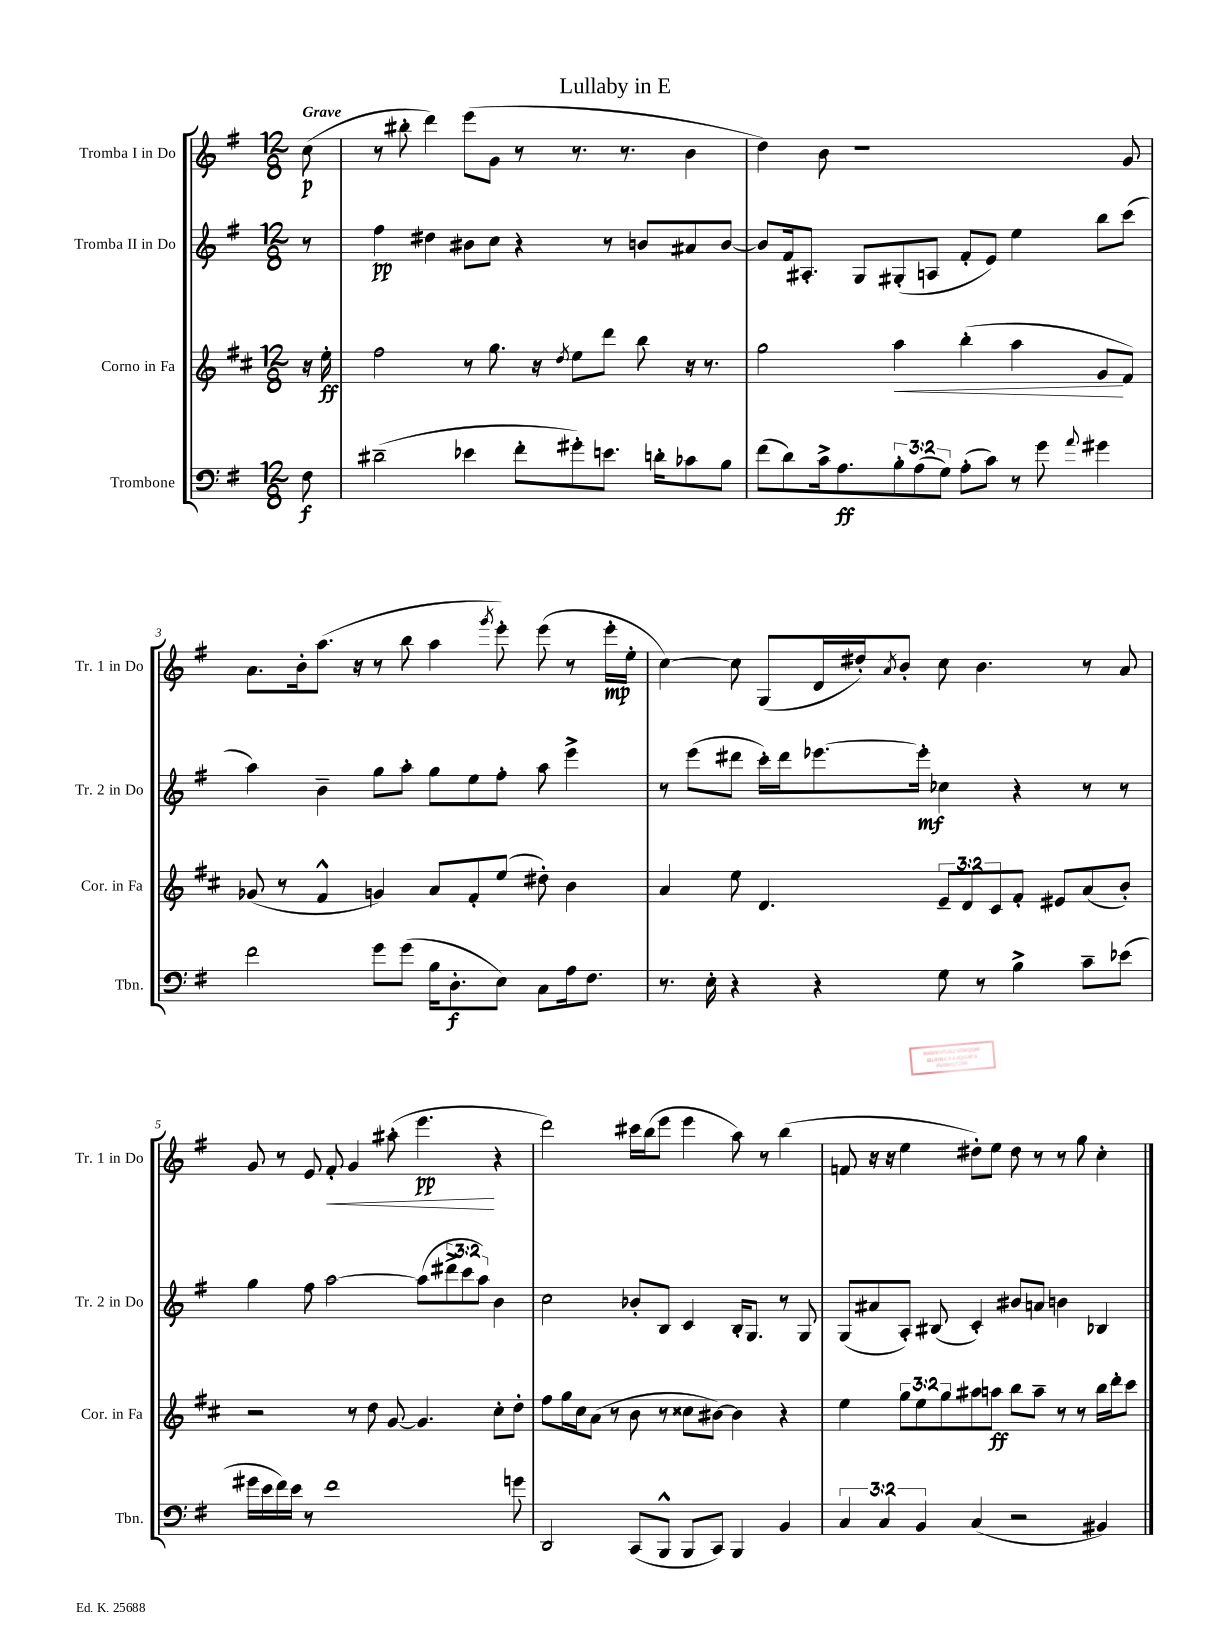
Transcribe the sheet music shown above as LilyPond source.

\header { title = "Lullaby in E" }
<<
\new StaffGroup <<
\new Staff = "s0" \with { instrumentName = "Tromba I in Do" shortInstrumentName = "Tr. 1 in Do" } {
    \clef treble \key g \major \numericTimeSignature \time 12/8 \partial 8 \tempo "Grave"
    c''8\p( |
    r8 bis''8-. d'''4) e'''8( g'8 r8 r8. r8. b'4 |
    d''4) b'8 r1 g'8 |
    a'8. b'16-. a''8.( r16 r8 b''8 a''4 \acciaccatura { g'''8 } e'''8-.) e'''8( r8 e'''16-.\mp e''16-. |
    c''4~) c''8 g8( d'16 dis''16-.) \acciaccatura { a'8 } b'8-. c''8 b'4. r8 a'8 |
    g'8 r8 e'8 fis'8-.\< g'4 ais''8-.( e'''4.\pp\! r4 |
    d'''2) cis'''16 b''16( e'''8 e'''4 a''8) r8 b''4( |
    f'8 r16 r16 e''4 dis''8-.) e''8 dis''8 r8 r8 g''8 c''4-. \bar "|." |
}
\new Staff = "s1" \with { instrumentName = "Tromba II in Do" shortInstrumentName = "Tr. 2 in Do" } {
    \clef treble \key g \major \numericTimeSignature \time 12/8 \override Staff.TupletNumber.text = #tuplet-number::calc-fraction-text \partial 8
    r8 |
    fis''4\pp dis''4 bis'8 c''8 r4 r8 b'8 ais'8 b'8~ |
    b'8 fis'16 ais8.-. g8 gis8-.( a8 fis'8-. e'8) e''4 b''8 c'''8( |
    a''4) b'4-- g''8 a''8-. g''8 e''8 fis''8-. a''8 e'''4-> |
    r8 e'''8( dis'''8 c'''16-.) dis'''16 ees'''8.~ ees'''16-.\mf ces''4 r4 r8 r8 |
    g''4 fis''8 a''2~ a''8( \tuplet 3/2 { dis'''8-> c'''8 a''8) } b'4 |
    c''2 bes'8-. b8 c'4 b16-. g8. r8 g8 |
    g8( ais'8 a8-.) bis8( c'4-.) bis'8 a'8 b'4 bes4 \bar "|." |
}
\new Staff = "s2" \with { instrumentName = "Corno in Fa" shortInstrumentName = "Cor. in Fa" } {
    \clef treble \key d \major \numericTimeSignature \time 12/8 \override Staff.TupletNumber.text = #tuplet-number::calc-fraction-text \partial 8
    r16 e''16-.\ff |
    fis''2 r8 g''8. r16 \acciaccatura { d''8 } e''8 d'''8 b''8 r16 r8. |
    g''2 a''4\< b''4-.( a''4 g'8\! fis'8) |
    ges'8( r8 fis'4-^ g'4) a'8 fis'8-. e''8( dis''8-.) b'4 |
    a'4 e''8 d'4. \tuplet 3/2 { e'8-- d'8 cis'8 } fis'8-. eis'8 a'8( b'8-.) |
    r2 r8 d''8 g'8~ g'4. cis''8-. d''8-. |
    fis''8 g''16 cis''16 a'8( r8 b'8 r8 cisis''8 bis'8~) bis'4 r4 |
    e''4 \tuplet 3/2 { g''8 e''8 g''8 } ais''8 a''8\ff b''8 a''8-- r8 r8 b''16 d'''16-. cis'''8 \bar "|." |
}
\new Staff = "s3" \with { instrumentName = "Trombone" shortInstrumentName = "Tbn." } {
    \clef bass \key g \major \numericTimeSignature \time 12/8 \override Staff.TupletNumber.text = #tuplet-number::calc-fraction-text \partial 8
    fis8\f |
    dis'2--( ees'4 fis'8-. gis'8-.) e'8. d'16-. ces'8 b8 |
    fis'8( d'8) c'16-> a8.\ff \tuplet 3/2 { b8-. a8( g8) } a8-.( c'8) r8 g'8 \appoggiatura { a'8 } gis'4 |
    fis'2 g'8 g'8( b16 d8.-.\f e8) c8 a16 fis8. |
    r8. e16-. r4 r4 g8 r8 b4-> c'8-- ees'8( |
    gis'16 e'16 fis'16) e'16 r8 fis'1 g'8 |
    d,2 c,8( b,,8-^ b,,8 c,8) b,,4 b,4 |
    \tuplet 3/2 { c4 c4 b,4 } c4( r2 bis,4) \bar "|." |
}
>>
>>
